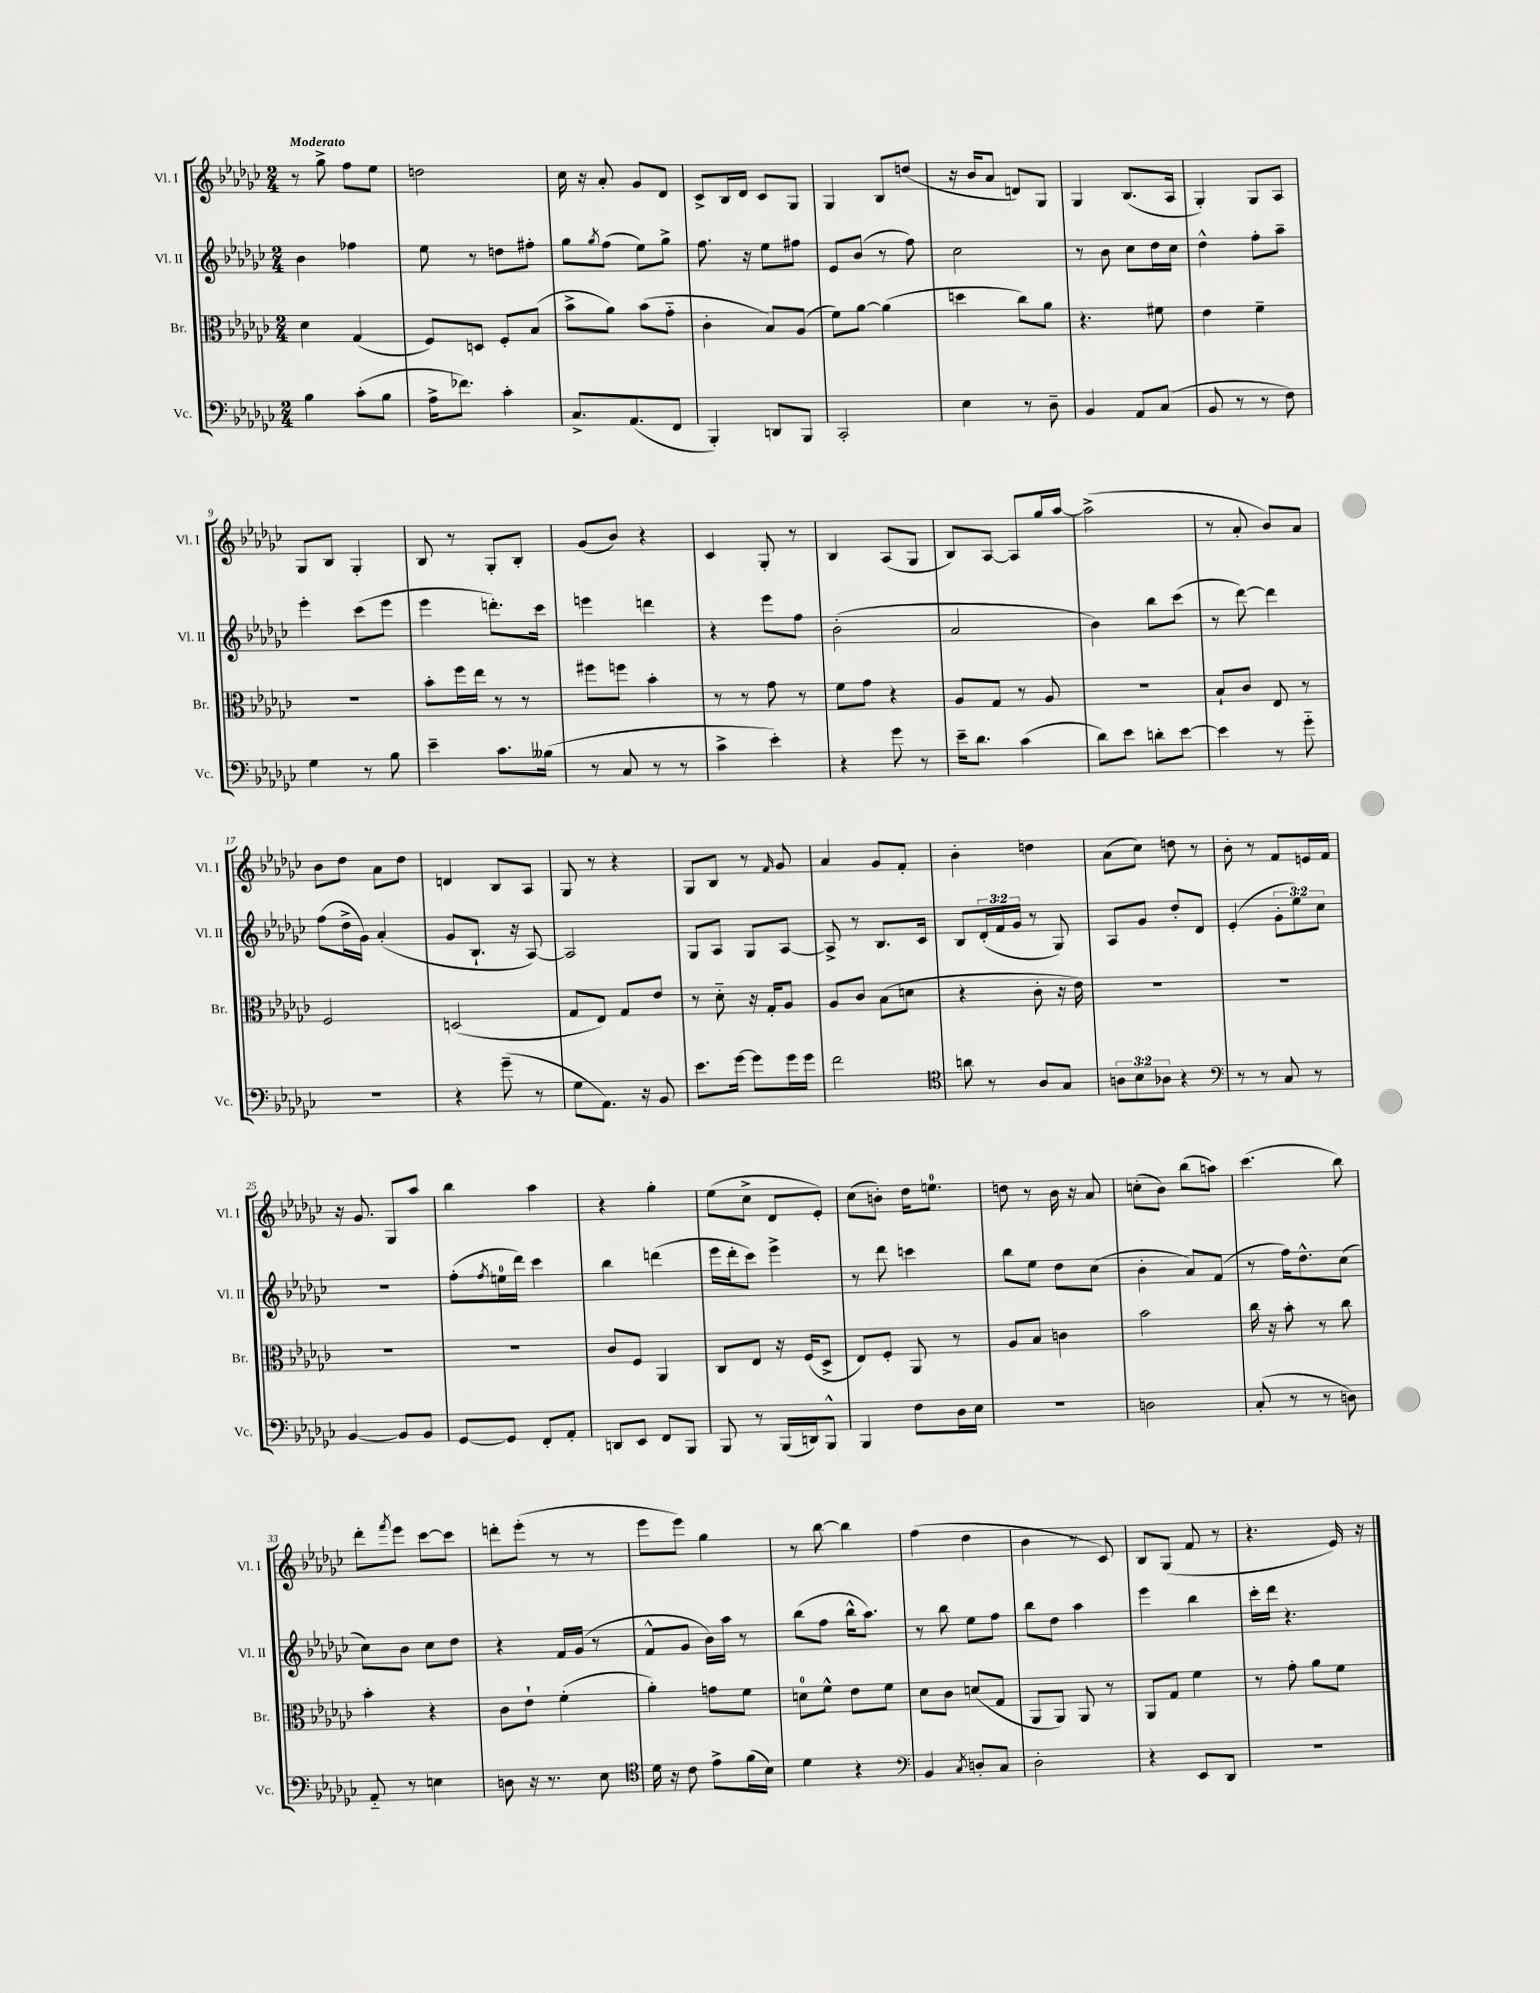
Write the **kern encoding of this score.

**kern	**kern	**kern	**kern
*part4	*part3	*part2	*part1
*staff4	*staff3	*staff2	*staff1
*I"Vc.	*I"Br.	*I"Vl. II	*I"Vl. I
*I'Vc.	*I'Br.	*I'Vl. II	*I'Vl. I
*clefF4	*clefC3	*clefG2	*clefG2
*k[b-e-a-d-g-c-]	*k[b-e-a-d-g-c-]	*k[b-e-a-d-g-c-]	*k[b-e-a-d-g-c-]
*M2/4	*M2/4	*M2/4	*M2/4
=1	=1	=1	=1
!	!	!	!LO:TX:a:B:t=Moderato
4B-\	4d-\	4b-\	8r
.	.	.	8gg-^\
(8c-'\L	(4G-/	4ff-X\	8ff\L
8B-\J	.	.	8ee-\J
=2	=2	=2	=2
16A-^\KL	8F/L)	8ee-\	2ddn\
8.f-X\J)	.	.	.
.	8Dn/J	8r	.
4c-'\	8F'/L	8ddn\L	.
.	(8B-/J	8ff#X'\J	.
=3	=3	=3	=3
8.C-^/L	8b-^\L	8gg-\L	16cc-\
.	.	.	16r
.	.	8qgg-/	.
.	8a-\J)	(8ff\J	8a-'/
(8.AA-/	.	.	.
.	(8b-\L	8ee-\L)	8g-/L
8FF/J	8g-\J	8gg-^\J	8d-/J
=4	=4	=4	=4
4BBB-'/)	4c-'\	8.ff\	8c-^/L
.	.	.	16B-/L
.	.	16r	16d-/JJ
8DDn/L	8B-/L)	8ee-\L	8c-/L
8BBB-/J	(8A-/J	8ff#X\J	8G-/J
=5	=5	=5	=5
2CC-'/	8f\L)	8e-/L	4G-/
.	[8a-\J	(8b-/J	.
.	(4a-\]	8r	8B-/L
.	.	8ff\)	(8ddn/J
=6	=6	=6	=6
4E-\	4ddn\	2cc-\	16r
.	.	.	16b-/KL
.	.	.	8a-/J
8r	8cc-\L)	.	8dn/L)
8D-~\	8a-\J	.	8G-/J
=7	=7	=7	=7
4BB-/	4.r	8r	4G-/
.	.	8b-\	.
8AA-/L	.	8cc-\L	(8.B-/L
(8C-/J	8f#X\	16dd-\L	.
.	.	16cc-\JJ	16A-/Jk
=8	=8	=8	=8
8BB-/	4e-\	4dd-^^\	4G-'/)
8r	.	.	.
8r	4f~\	8ff'\L	8G-/L
8F\)	.	8aa-~\J	8A-/J
!!LO:LB:g=z
=9	=9	=9	=9
4G-\	2r	4eee-'\	8G-/L
.	.	.	8B-/J
8r	.	(8ccc-\L	4G-'/
8B-\	.	8eee-\J	.
=10	=10	=10	=10
4e-~\	8b-'\L	4eee-\	8B-/
.	16ff\L	.	8r
.	16ee-\JJ	.	.
8.c-\L	8r	8.dddn'\L)	8G-'/L
.	8r	.	8B-'/J
(16B--X\Jk	.	16ccc-\Jk	.
=11	=11	=11	=11
8r	8ff#X\L	4eeen\	(8g-/L
8C-/	8ffn\J	.	8b-/J)
8r	4b-'\	4dddn\	4r
8r	.	.	.
=12	=12	=12	=12
4c-^\	8r	4r	4c-/
.	8r	.	.
4e-'\)	8g-\	8eee-\L	8G-'/
.	8r	8ff\J	8r
=13	=13	=13	=13
4r	8f\L	(2b-'\	4B-/
.	8g-\J	.	.
8g-\	4r	.	(8A-/L
8r	.	.	8G-/J
=14	=14	=14	=14
16e-~\KL	8A-/L	2a-/	8B-/L)
8.d-\J	.	.	.
.	8G-/J	.	[8A-/J
(4c-\	8r	.	8A-/L]
.	8A-/	.	16gg-/L
.	.	.	[16aa-/JJ
=15	=15	=15	=15
8d-\L)	2r	4b-\)	(2aa-^\]
8e-\J	.	.	.
8dn'\L	.	8bb-\L	.
[8e-\J	.	(8ccc-\J	.
=16	=16	=16	=16
4e-\]	8B-`/L	8r	8r
.	8c-/J	[8ddd-\)	8a-'/
8r	8E-/	4ddd-\]	8b-/L)
8g-\	8r	.	8a-/J
!!LO:LB:g=z
=17	=17	=17	=17
2r	2F/	(8ff\L	8b-\L
.	.	16dd-^\L	8dd-\J
.	.	16g-\JJ)	.
.	.	(4a-'/	8a-\L
.	.	.	8dd-\J
=18	=18	=18	=18
4r	(2Dn/	8g-/L	4dn/
.	.	8.B-`/J	.
(8g-~\	.	.	8B-/L
.	.	16r	.
8r	.	[8A-/)	8A-/J
=19	=19	=19	=19
8G-\L	8G-/L	2A-/]	8G-/
8.AA-\J)	8E-/J)	.	8r
.	8G-/L	.	4r
16r	.	.	.
8BB-/	8e-/J	.	.
=20	=20	=20	=20
8.e-\L	8r	8G-/L	8G-/L
.	8d-\	8A-/J	8B-/J
[16g-\Jk	.	.	.
8g-\L]	16r	8G-/L	8r
.	16G-'/KL	.	.
.	.	.	16qqf/
16g-\L	8A-/J	[8A-/J	8g-/
16g-\JJ	.	.	.
=21	=21	=21	=21
2f\	8A-/L	8A-^/]	4a-/
.	8c-/J	8r	.
.	(8B-\L	8.B-/L	8g-/L
.	8dn\J	.	8f'/J
.	.	16c-/Jk	.
=22	=22	=22	=22
*clefC4	*	*	*
8an\	4r	8B-/L	4b-'\
8r	.	(24d-'/L	.
.	.	24f/	.
.	.	24g-/JJ	.
8A-/L	8c-'\	8r	4ddn\
8G-/J	16r	8G-/)	.
.	16e-\)	.	.
=23	=23	=23	=23
12An\L	2r	8A-/L	(8a-\L
12B-\	.	.	.
.	.	8g-/J	8cc-\J)
12A-X\J	.	.	.
4r	.	8dd-'/L	8ddn\
.	.	8d-/J	8r
=24	=24	=24	=24
*clefF4	*	*	*
8r	2r	(4e-'/	8b-'\
8r	.	.	8r
8C-/	.	12g-'\L	8f/L
.	.	12ee-\)	.
8r	.	.	16en/L
.	.	12cc-\J	.
.	.	.	16f/JJ
!!LO:LB:g=z
=25	=25	=25	=25
[4BB-/	2r	2r	16r
.	.	.	8.g-/
8BB-/L]	.	.	8G-/L
8BB-/J	.	.	8aa-/J
=26	=26	=26	=26
[8GG-/L	2r	(8ff'\L	4bb-\
.	.	8qff/	.
8GG-/J]	.	16een\L	.
.	.	16ddd-\JJ)	.
8FF'/L	.	4ccc-\	4aa-\
8AA-'/J	.	.	.
=27	=27	=27	=27
8DDn/L	8c-/L	4bb-\	4r
8EE-/J	8F/J	.	.
8FF/L	4AA-/	(4dddn\	4gg-'\
8BBB-/J	.	.	.
=28	=28	=28	=28
8BBB-/	8C-/L	16eee-\LL	(8ee-\L
.	.	16ddd-'\J	.
8r	8E-/J	8ccc-\J)	8cc-^\J
(16BBB-/LL	16r	4eee-^\	8d-/L
16DDn/J)	(16F/KL	.	.
8BBB-^^/J	8D-^/J	.	8e-'/J)
=29	=29	=29	=29
4BBB-/	8E-/L)	8r	(8cc-\L
.	8F'/J	8ddd-\	8bn'\J)
8F\L	8AA-/	4cccn\	16dd-\KL
.	.	.	8.een\J
16D-\L	8r	.	.
16E-\JJ	.	.	.
=30	=30	=30	=30
2r	8A-/L	8bb-\L	8ddn\
.	8B-/J	8ee-\J	8r
.	4cn\	8dd-\L	16b-\
.	.	.	16r
.	.	(8cc-\J	8a-/
=31	=31	=31	=31
2Dn\	2b-\	4b-'\	(8ccn'\L
.	.	.	8b-\J)
.	.	8a-/L)	(8bb-\L
.	.	(8f/J	8aan\J)
=32	=32	=32	=32
(8C-'/	16cc-\	8r	(4.ccc-\
.	16r	.	.
8r	8b-'\	16ff\KL)	.
.	.	8.dd-^^\	.
8r	8r	.	.
8Dn\)	8cc-\	(8cc-\J	8bb-\)
!!LO:LB:g=z
=33	=33	=33	=33
8AA-/	4b-'\	8cc-\L)	8ddd-'\L
.	.	.	8qfff/
8r	.	8b-\J	8eee-\J
4En\	4r	8cc-\L	[8ccc-\L
.	.	8dd-\J	8ccc-\J]
=34	=34	=34	=34
8Dn\	8c-\L	4r	8dddn'\L
16r	8e-`\J	.	(8eee-'\J
8.r	.	.	.
.	(4f'\	16f/LL	8r
.	.	(16g-/JJ	.
8E-\	.	8r	8r
=35	=35	=35	=35
*clefC4	*	*	*
16d-\	4a-'\)	8f^^/L	8eee-\L
16r	.	.	.
8c-\	.	8g-/J	8eee-\J)
8e-^\L	8gn\L	16b-\LL)	4gg-\
.	.	16aa-\JJ	.
(16f\L	8f\J	8r	.
16B-\JJ)	.	.	.
=36	=36	=36	=36
4d-\	8dn\L	(8bb-\L	8r
.	8f^^\J	8ff\J	[8bb-\
4r	8e-\L	16bb-^^\KL	4bb-\]
.	.	8.aa-\J)	.
.	8f\J	.	.
=37	=37	=37	=37
*clefF4	*	*	*
4BB-/	8d-\L	8r	(4ff\
.	8c-\J	8bb-\	.
8qC-/	.	.	.
8Dn'/L	(8dn/L	8ee-\L	4dd-\
8C-/J	8G-/J	8ff\J	.
=38	=38	=38	=38
2D-'\	8AA-/L	8bb-\L	4b-\
.	8AA-/J)	8dd-\J	.
.	8AA-/	4aa-\	8r
.	8r	.	8c-/)
=39	=39	=39	=39
4r	8AA-/L	4eee-\	8B-/L
.	8G-/J	.	(8G-/J
8EE-/L	4f\	4bb-\	8f/
8DD-/J	.	.	8r
=40	=40	=40	=40
2r	8r	16ccc-'\LL	4.r
.	.	16ddd-\JJ	.
.	8g-'\	4.r	.
.	8a-\L	.	.
.	8f\J	.	16e-/)
.	.	.	16r
==	==	==	==
*-	*-	*-	*-
